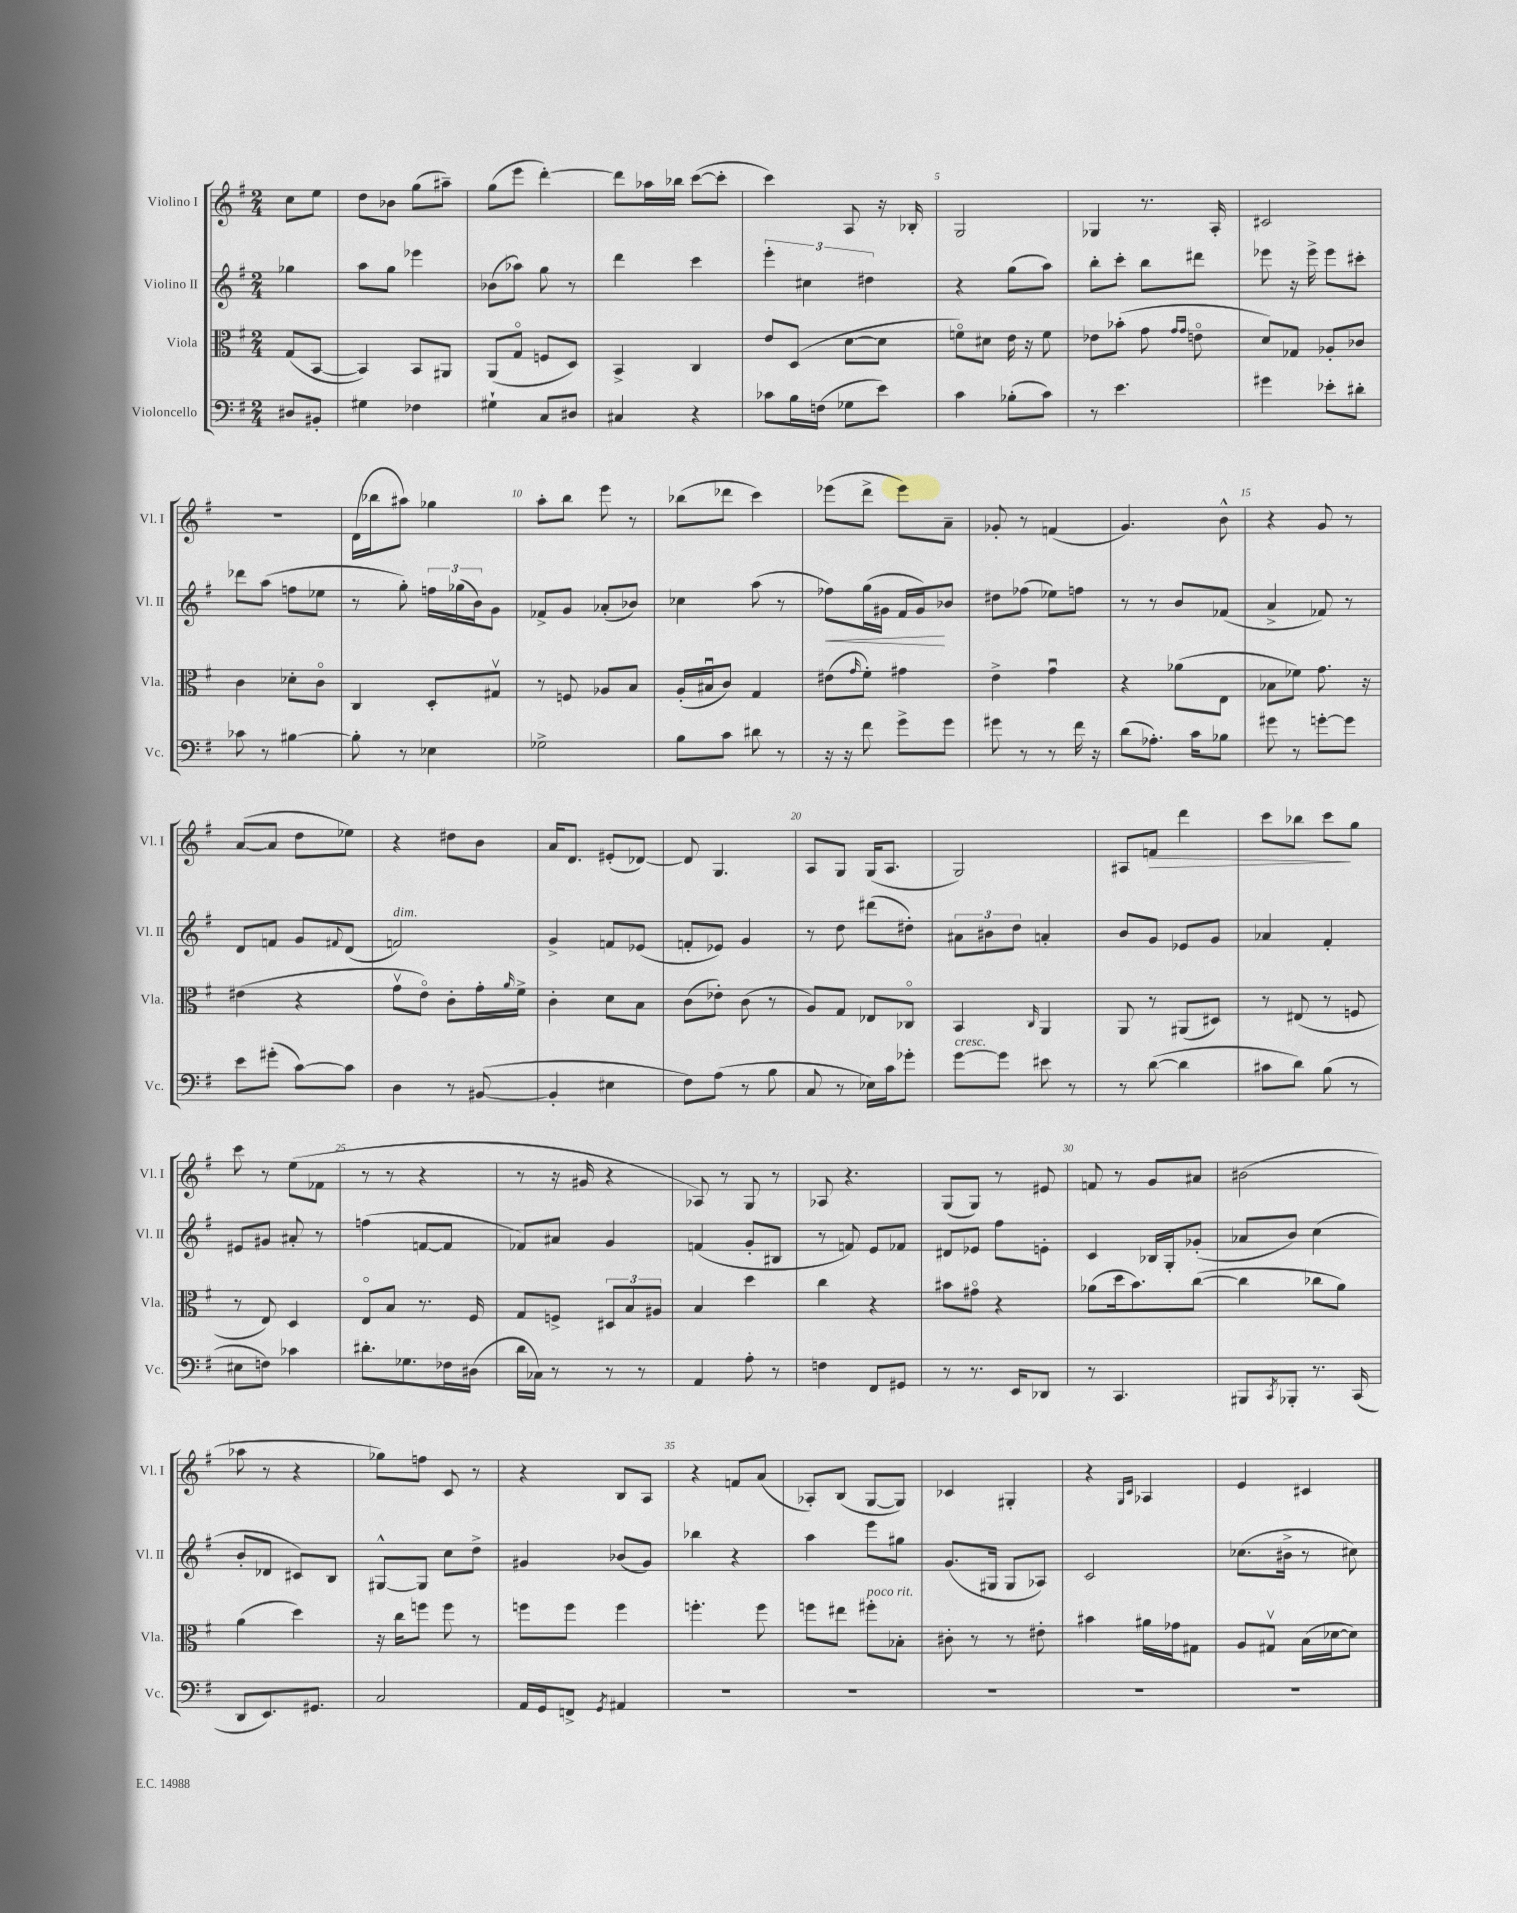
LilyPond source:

<<
\new StaffGroup <<
\new Staff = "s0" \with { instrumentName = "Violino I" shortInstrumentName = "Vl. I" } {
    \clef treble \key g \major \numericTimeSignature \time 2/4 \partial 4
    c''8 e''8 |
    d''8 bes'8 g''8( ais''8--) |
    g''8( e'''8 d'''4~-.) |
    d'''8 aes''16 bes''16 c'''8~( c'''8-. |
    c'''4) a8 r16 bes16-. |
    g2 |
    ges4 r8. a16-. |
    cis'2 |
    r2 |
    d'16( bes''16 ais''8) ges''4 |
    a''8-. b''8 e'''8 r8 |
    bes''8( des'''8 c'''4) |
    ees'''8( d'''8-> ees'''8) a'8-- |
    ges'8-. r8 f'4( |
    g'4.) b'8-^ |
    r4 g'8 r8 |
    a'8~( a'8 d''8 ees''8) |
    r4 dis''8 b'8 |
    a'16 d'8. eis'8-.( des'8~) |
    des'8 g4. |
    a8 g8 g16( a8. |
    g2) |
    ais8 f'8\> d'''4 |
    c'''8 bes''8 c'''8\! g''8 |
    c'''8 r8 e''8( fes'8 |
    r8 r8 r4 |
    r8 r16 gis'16 r4 |
    aes8) r8 g8 r8 |
    aes8 r4. |
    g8( g8) r8 eis'8 |
    f'8 r8 g'8 ais'8 |
    bis'2( |
    aes''8 r8 r4 |
    ges''8) f''8 c'8 r8 |
    r4 b8 a8 |
    r4 f'8 a'8( |
    aes8-.) b8( g8~ g8) |
    ces'4 gis4-. |
    r4 \grace { g16 c'16 } aes4 |
    e'4 cis'4 \bar "|." |
}
\new Staff = "s1" \with { instrumentName = "Violino II" shortInstrumentName = "Vl. II" } {
    \clef treble \key g \major \numericTimeSignature \time 2/4 \partial 4
    ges''4 |
    a''8 g''8 ees'''4 |
    bes'8( aes''8) g''8 r8 |
    d'''4 c'''4 |
    \tuplet 3/2 { e'''4-. cis''4 dis''4 } |
    r4 g''8( a''8) |
    b''8-. c'''8-. b''8 dis'''8 |
    ees'''8 r16 ees'''16-> ees'''8 cis'''8-. |
    des'''8 a''8( f''8 ees''8 |
    r8 g''8-.) \tuplet 3/2 { f''16 ges''16( b'16) } g'8 |
    fes'8-> g'8 aes'8-.( bes'8) |
    ces''4 a''8( r8 |
    fes''8\<) g''16( gis'16 fis'16 gis'16\!) bes'8 |
    dis''8 fes''8( ees''8) f''8 |
    r8 r8 b'8 fes'8( |
    a'4-> fes'8) r8 |
    d'8 f'8 g'8 \appoggiatura { fis'8 } d'8( |
    f'2^\markup { \italic "dim." }) |
    g'4-> f'8 ees'8( |
    f'8-. ees'8) g'4 |
    r8 d''8 dis'''8( dis''8-.) |
    \tuplet 3/2 { ais'8 bis'8 d''8 } a'4-. |
    b'8 g'8 ees'8 g'8 |
    aes'4 fis'4-. |
    eis'8 gis'8 ais'8-. r8 |
    f''4( f'8~ f'8 |
    fes'8) ais'8 g'4 |
    f'4( g'8-. bis8 |
    r8 f'8) e'8 fes'8 |
    dis'8 ees'8 fis''8 e'8-. |
    c'4 bes16 g16-. ges'8-.( |
    aes'8 b'8) c''4( |
    b'8-. des'8 cis'8) b8 |
    gis8~-^ gis8 c''8 d''8-> |
    gis'4 bes'8( gis'8) |
    bes''4 r4 |
    a''4 e'''8 gis''8 |
    g'8.( gis16 gis8 aes8) |
    c'2 |
    ces''8.( bis'16-> r8 cis''8) \bar "|." |
}
\new Staff = "s2" \with { instrumentName = "Viola" shortInstrumentName = "Vla." } {
    \clef alto \key g \major \numericTimeSignature \time 2/4 \partial 4
    g8( b,8~ |
    b,4) b,8 ais,8 |
    a,8( g8\flageolet f8 d8) |
    b,4-> c4 |
    e'8 d8( d'8~ d'8 |
    f'8\flageolet) dis'8 e'16 r16 f'8 |
    ees'8 bes'8-.( g'8 \grace { g'16 g'16 } e'8\flageolet |
    d'8) ges8 aes8-. ces'8 |
    c'4 des'8-. c'8\flageolet |
    c4 d8-. gis8\upbow |
    r8 f8 aes8 b8 |
    a16-.( bis16\downbow c'8) g4 |
    eis'8( \grace { g'16 } fis'8-.) gis'4 |
    e'4-> g'4\downbow |
    r4 aes'8( e8 |
    bes8 fes'8) g'8. r16 |
    eis'4( r4 |
    g'8\upbow e'8\flageolet) c'8-. g'16-. \grace { a'16 } fis'16-> |
    c'4-. d'8 b8 |
    c'8( ees'8-.) c'8( r8 |
    a8) g8 ees8 ces8\flageolet |
    b,4 \grace { c16 } a,4 |
    a,8 r8 ais,8( dis8) |
    r8 eis8( r8 f8 |
    r8 e8) d4 |
    e8\flageolet b8 r8. fis16 |
    g8 f8-> \tuplet 3/2 { dis8 b8 ais8 } |
    b4 d''4 |
    c''4 r4 |
    bis'8 gis'8\flageolet r4 |
    aes'8( d''16 b'8.) c''8~( |
    c''4 ces''8 a'8) |
    a'4( d''4) |
    r16 c''16 f''8 f''8 r8 |
    f''8 f''8 f''4 |
    f''4.-. f''8 |
    f''8 eis''8 fis''8-.^\markup { \italic "poco rit." } bes8-. |
    cis'8-. r8 r8 eis'8-. |
    bis'4 ais'16 ges'16 gis8 |
    a8 gis8\upbow b16( des'16~ des'8) \bar "|." |
}
\new Staff = "s3" \with { instrumentName = "Violoncello" shortInstrumentName = "Vc." } {
    \clef bass \key g \major \numericTimeSignature \time 2/4 \partial 4
    dis8 bis,8-. |
    gis4 fes4 |
    gis4-! c8 dis8 |
    cis4 r4 |
    ces'8 b16 f16( ges8 e'8) |
    c'4 bes8-.( c'8) |
    r8 e'4. |
    gis'4 ees'8-. dis'8-. |
    ces'8 r8 bis4~ |
    bis8-. r8 ees4 |
    ges2-> |
    b8 c'8 dis'8 r8 |
    r16 r16 fis'8 g'8-> g'8 |
    gis'8 r8 r8 fis'16 r16 |
    d'8( aes8.-.) c'16 bes8 |
    gis'8 r8 g'8~-. g'8 |
    e'8 gis'8-.( c'8~) c'8 |
    d4 r8 bis,8~( |
    bis,4-. eis4 |
    fis8) a8( r8 b8 |
    c8 r8 ees16) c'16 ges'8-. |
    g'8~^\markup { \italic "cresc." } g'8 eis'8 r8 |
    r8 d'8~( d'4 |
    cis'8 d'8) b8( r8 |
    eis8 f8) ces'4 |
    dis'8.-. ges8. fes16 dis16( |
    d'16 ces16) r8 r8 r8 |
    a,4 a8-. r8 |
    f4 fis,8 gis,8 |
    r8 r8. e,16 des,8 |
    r8 c,4. |
    bis,,8 \acciaccatura { c,8 } bes,,8-. r8. c,16( |
    d,8 e,8.) gis,8. |
    c2 |
    a,16 g,16 f,8-> \acciaccatura { g,8 } ais,4 |
    R2 |
    R2 |
    R2 |
    R2 |
    R2 \bar "|." |
}
>>
>>
\layout { \context { \Score \override BarNumber.break-visibility = ##(#f #t #t) barNumberVisibility = #(every-nth-bar-number-visible 5) } }
